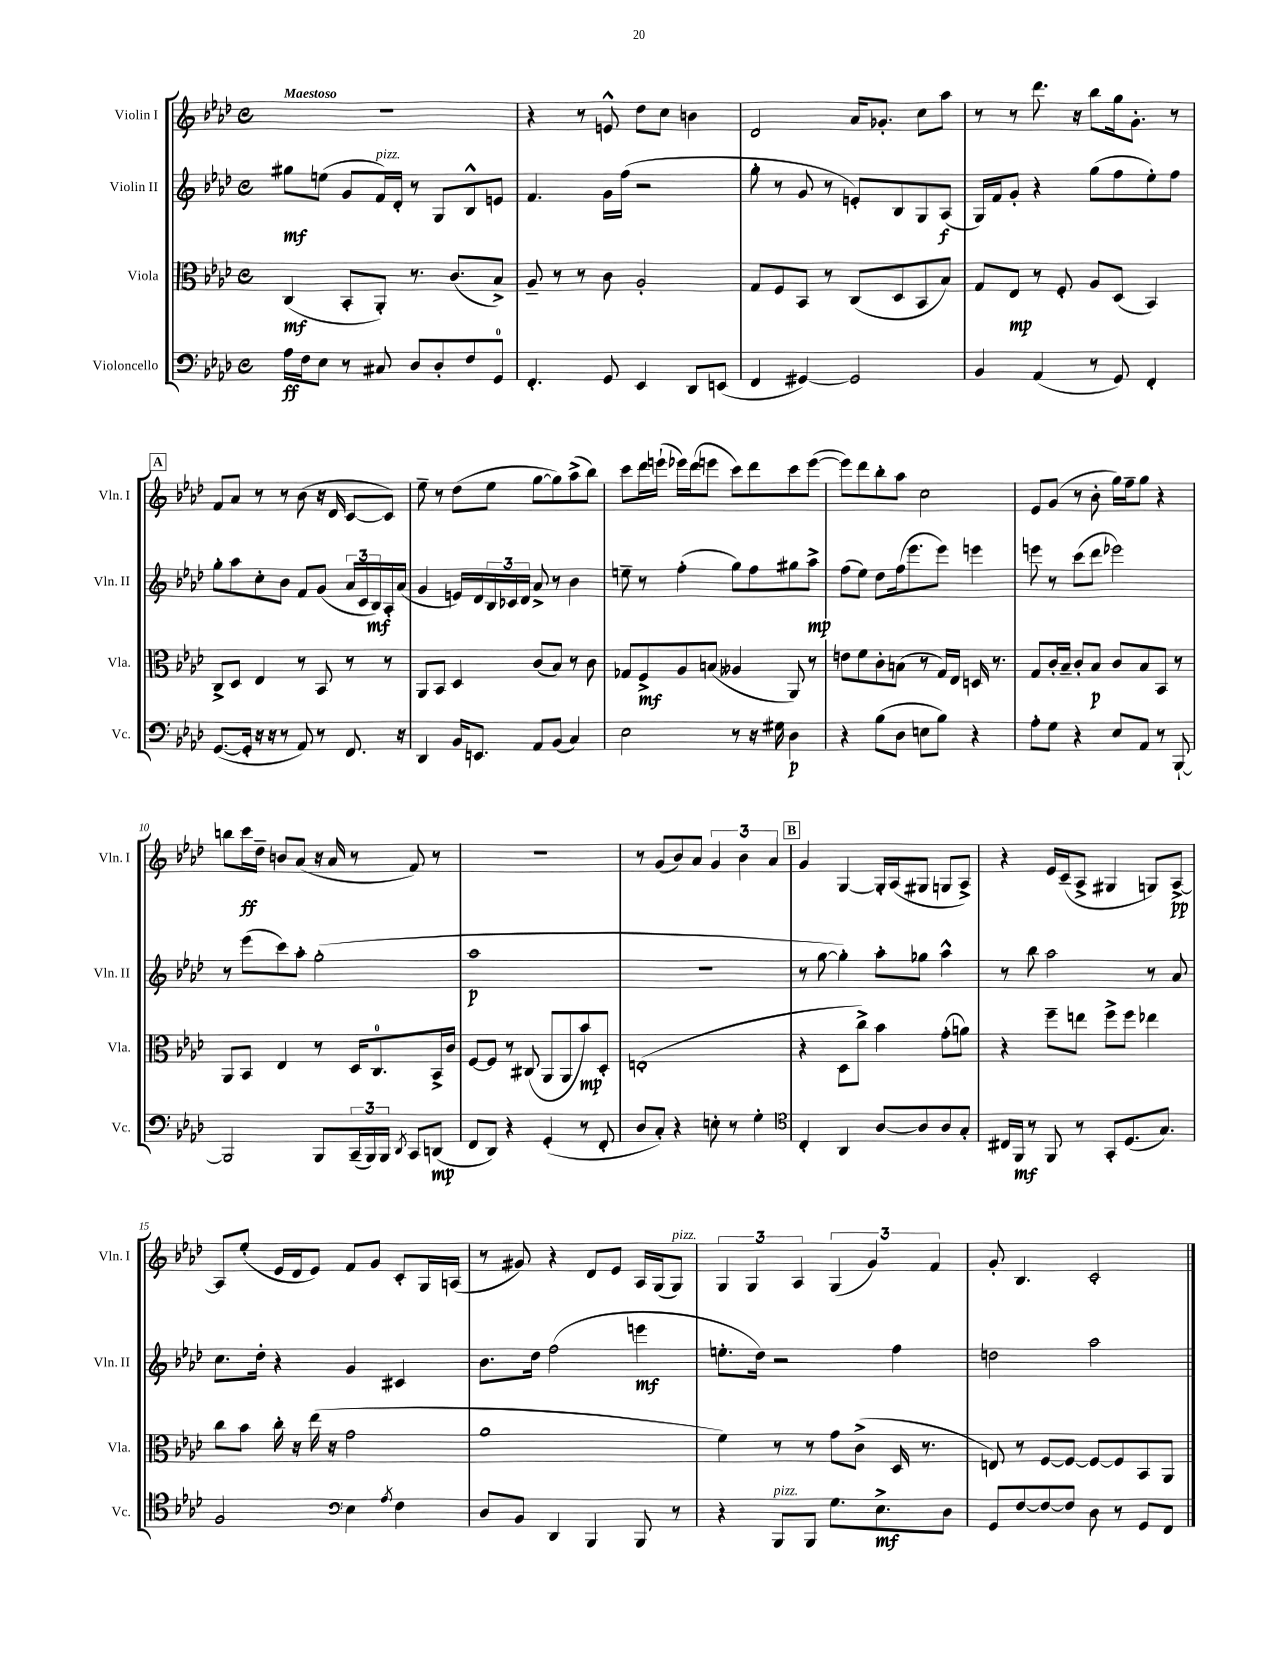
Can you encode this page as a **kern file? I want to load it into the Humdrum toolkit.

**kern	**dynam	**kern	**dynam	**kern	**dynam	**kern	**dynam
*part4	*part4	*part3	*part3	*part2	*part2	*part1	*part1
*staff4	*staff4	*staff3	*staff3	*staff2	*staff2	*staff1	*staff1
*I"Violoncello	*	*I"Viola	*	*I"Violin II	*	*I"Violin I	*
*I'Vc.	*	*I'Vla.	*	*I'Vln. II	*	*I'Vln. I	*
*clefF4	*	*clefC3	*	*clefG2	*	*clefG2	*
*k[b-e-a-d-]	*	*k[b-e-a-d-]	*	*k[b-e-a-d-]	*	*k[b-e-a-d-]	*
*M4/4	*	*M4/4	*	*M4/4	*	*M4/4	*
*met(c)	*	*met(c)	*	*met(c)	*	*met(c)	*
=1	=1	=1	=1	=1	=1	=1	=1
!	!	!	!	!	!	!LO:TX:a:B:t=Maestoso	!
16A-\LL	ff	(4C/	mf	8gg#X\L	mf	1r	.
16F\J	.	.	.	.	.	.	.
8E-\J	.	.	.	(8een\J	.	.	.
8r	.	8BB-'/L	.	8g/L	.	.	.
!	!	!	!	!LO:TX:a:i:t=pizz.	!	!	!
8C#X/	.	8AA-'/J)	.	16f/L)	.	.	.
.	.	.	.	16d-'/JJ	.	.	.
8D-/L	.	8.r	.	8r	.	.	.
8D-'/	.	.	.	8G/L	.	.	.
.	.	(8.c/L	.	.	.	.	.
8F/	.	.	.	8B-^^/	.	.	.
8GG/J	.	8B-^/J)	.	8en/J	.	.	.
=2	=2	=2	=2	=2	=2	=2	=2
4.FF'/	.	8A-~/	.	4.f/	.	4r	.
.	.	8r	.	.	.	.	.
.	.	8r	.	.	.	8r	.
8GG/	.	8c\	.	16g\LL	.	8en^^/	.
.	.	.	.	(16ff\JJ	.	.	.
4EE-/	.	2A-'/	.	2r	.	8dd-\L	.
.	.	.	.	.	.	8cc\J	.
8DD-/L	.	.	.	.	.	4bn\	.
(8EEn/J	.	.	.	.	.	.	.
=3	=3	=3	=3	=3	=3	=3	=3
4FF/	.	8G/L	.	8gg'\	.	2d-/	.
.	.	8F/	.	8r	.	.	.
[4GG#X/)	.	8BB-/J	.	8g/	.	.	.
.	.	8r	.	8r	.	.	.
2GG#/]	.	(8C/L	.	8en'/L)	.	16a-/KL	.
.	.	.	.	.	.	8.g-X'/J	.
.	.	8D-/	.	8B-/	.	.	.
.	.	8BB-/	.	8G/	.	8cc\L	.
.	.	8B-/J)	.	(8A-/J	f	8aa-\J	.
=4	=4	=4	=4	=4	=4	=4	=4
4BB-/	.	8G/L	.	16G/LL)	.	8r	.
.	.	.	.	16f/J	.	.	.
.	.	8E-/J	mp	8g'/J	.	8r	.
(4AA-/	.	8r	.	4r	.	8.ddd-\	.
.	.	8F'/	.	.	.	.	.
.	.	.	.	.	.	16r	.
8r	.	8A-/L	.	(8gg\L	.	8bb-\L	.
8GG/)	.	(8D-/J	.	8ff\	.	16gg\k	.
.	.	.	.	.	.	8.g'\J	.
4FF'/	.	4BB-/)	.	8ee-'\)	.	.	.
.	.	.	.	8ff\J	.	8r	.
!!LO:LB:g=z
!!LO:REH:place=s1:t=A
=5	=5	=5	=5	=5	=5	=5	=5
([8.GG/L	.	8C^/L	.	8gg'\L	.	8f/L	.
.	.	8D-/J	.	8aa-\	.	8a-/J	.
16GG'/Jk]	.	.	.	.	.	.	.
16r	.	4E-/	.	8cc'\	.	8r	.
16r	.	.	.	.	.	.	.
8r	.	.	.	8b-\J	.	8r	.
8AA-/)	.	8r	.	8f/L	.	(8b-\	.
8r	.	8BB-/	.	(8g/J	.	16r	.
.	.	.	.	.	.	16d-/	.
8.FF/	.	8r	.	24a-/LL	.	[8c/L	.
.	.	.	.	24c/	.	.	.
.	.	.	.	24B-/)	mf	.	.
.	.	8r	.	16A-'/	.	8c/J])	.
16r	.	.	.	(16a-/JJ	.	.	.
=6	=6	=6	=6	=6	=6	=6	=6
4DD-/	.	8AA-/L	.	4g/	.	8ee-~\	.
.	.	8BB-/J	.	.	.	8r	.
16BB-/KL	.	4D-/	.	16en/LL)	.	(8dd-\L	.
8.EEn/J	.	.	.	16d-/	.	.	.
.	.	.	.	24B-/	.	8ee-\J	.
.	.	.	.	24c-X/	.	.	.
.	.	.	.	24d-/JJ	.	.	.
8AA-/L	.	(8c/L	.	8a-^/	.	[8gg\L	.
(8BB-/J	.	8B-/J)	.	8r	.	8gg\])	.
4C/)	.	8r	.	4b-\	.	(8aa-^\	.
.	.	8c\	.	.	.	8bb-\J)	.
=7	=7	=7	=7	=7	=7	=7	=7
2E-\	.	8G-X/L	.	8een~\	.	8ccc\L	.
.	.	8F^/	mf	8r	.	16ddd-\L	.
.	.	.	.	.	.	(16eeen`\JJ	.
.	.	8A-/	.	(4ff'\	.	16eee-X\LL)	.
.	.	.	.	.	.	(16ddd-\J	.
.	.	(8Bn/J	.	.	.	8eeen\J	.
8r	.	4A--X/	.	8gg\L)	.	8ccc\L)	.
16r	.	.	.	8ff\	.	8ddd-\	.
16G#X\	.	.	.	.	.	.	.
4D-\	p	8AA-/)	.	8gg#X\	.	8ccc\	.
.	.	8r	.	8aa-^\J	mp	([8eee\J	.
=8	=8	=8	=8	=8	=8	=8	=8
4r	.	8en\L	.	(8ff\L	.	8eee\L])	.
.	.	8f\	.	8ee-\J)	.	8ddd-\	.
(8B-\L	.	8c'\	.	8dd-\L	.	8bb-'\	.
8D-\J	.	(8Bn\J	.	(16ff\k	.	8aa-\J	.
.	.	.	.	8.eee-\	.	.	.
8En\L	.	8r	.	.	.	2cc\	.
8B-\J)	.	16G/LL)	.	8eee-\J)	.	.	.
.	.	16E-/JJ	.	.	.	.	.
4r	.	16Dn/	.	4eeen\	.	.	.
.	.	8.r	.	.	.	.	.
=9	=9	=9	=9	=9	=9	=9	=9
8A-'\L	.	8G/L	.	8eeen\	.	8e-/L	.
8G\J	.	16c'/L	.	8r	.	(8g/J	.
.	.	16B-~/JJ	.	.	.	.	.
4r	.	8c'/L	.	(8ccc\L	.	8r	.
.	.	8B-/J	p	8ddd-\J	.	8b-'\	.
8E-/L	.	8c/L	.	2eee-X\)	.	16gg\LL)	.
.	.	.	.	.	.	16ff~\J	.
8AA-/J	.	8B-/	.	.	.	8gg\J	.
8r	.	8BB-/J	.	.	.	4r	.
[8BBB-`/	.	8r	.	.	.	.	.
!!LO:LB:g=z
=10	=10	=10	=10	=10	=10	=10	=10
2BBB-/]	.	8AA-/L	.	8r	.	8bbn\L	.
.	.	8BB-/J	.	(8eee-\L	.	16ccc\L	ff
.	.	.	.	.	.	16dd-~\JJ	.
.	.	4E-/	.	8ccc\)	.	8bn/L	.
.	.	.	.	8aa-'\J	.	(8a-/J	.
8BBB-/L	.	8r	.	(2gg'\	.	16r	.
.	.	.	.	.	.	16a-/	.
(24CC~/L	.	16D-/KL	.	.	.	8r	.
24BBB-/)	.	.	.	.	.	.	.
.	.	8.C/	.	.	.	.	.
24BBB-/JJ	.	.	.	.	.	.	.
8qDD-/	.	.	.	.	.	.	.
8CC/L	.	.	.	.	.	8f/)	.
(8DDn/J	mp	16BB-^/L	.	.	.	8r	.
.	.	16c/JJ	.	.	.	.	.
=11	=11	=11	=11	=11	=11	=11	=11
8FF/L	.	[8F/L	.	1aa-	p	1r	.
8DD-/J)	.	8F/J]	.	.	.	.	.
4r	.	8r	.	.	.	.	.
.	.	(8C#X/	.	.	.	.	.
(4GG'/	.	8AA-/L	.	.	.	.	.
.	.	8AA-/	.	.	.	.	.
8r	.	8b-/)	mp	.	.	.	.
8FF'/	.	8D-'/J	.	.	.	.	.
=12	=12	=12	=12	=12	=12	=12	=12
8D-/L	.	(1En'	.	1r	.	8r	.
8C'/J)	.	.	.	.	.	(8g/L	.
4r	.	.	.	.	.	8b-/)	.
.	.	.	.	.	.	8a-/J	.
8En'\	.	.	.	.	.	6g/	.
8r	.	.	.	.	.	.	.
.	.	.	.	.	.	6b-\	.
4G'\	.	.	.	.	.	.	.
.	.	.	.	.	.	6a-/	.
!!LO:REH:place=s1:t=B
=13	=13	=13	=13	=13	=13	=13	=13
*clefC4	*	*	*	*	*	*	*
4C'/	.	4r	.	8r	.	4g/	.
.	.	.	.	[8gg\	.	.	.
4AA-/	.	8D-\L	.	4gg'\])	.	[4G/	.
.	.	8cc^\J)	.	.	.	.	.
[8A-/L	.	4b-\	.	8aa-'\L	.	16G'/LL]	.
.	.	.	.	.	.	(16A-/J	.
8A-/]	.	.	.	8gg-X\J	.	8G#X/J	.
8A-/	.	(8g'\L	.	4aa-^^\	.	8Gn/L	.
8G'/J	.	8an\J)	.	.	.	8A-^/J)	.
=14	=14	=14	=14	=14	=14	=14	=14
16C#X/LL	.	4r	.	8r	.	4r	.
16FF/JJ	mf	.	.	.	.	.	.
8r	.	.	.	8bb-\	.	.	.
8FF/	.	8ff~\L	.	2aa-\	.	16e-/LL	.
.	.	.	.	.	.	(16c~/J	.
8r	.	8een\J	.	.	.	8A-^/J	.
8GG'/L	.	8ff^\L	.	.	.	4G#X/	.
(8.D-/	.	8ff\J	.	.	.	.	.
.	.	4ee-X\	.	8r	.	8Gn/L)	.
8.G/J)	.	.	.	.	.	.	.
.	.	.	.	8a-/	.	[8A-^/J	pp
!!LO:LB:g=z
=15	=15	=15	=15	=15	=15	=15	=15
2F/	.	8cc\L	.	8.cc\L	.	8A-/L]	.
.	.	8b-\J	.	.	.	(8ee-'/J	.
.	.	.	.	16dd-'\Jk	.	.	.
.	.	16cc'\	.	4r	.	16e-/LL	.
.	.	16r	.	.	.	16d-/J	.
.	.	(16ee-\	.	.	.	8e-/J)	.
.	.	16r	.	.	.	.	.
*clefF4	*	*	*	*	*	*	*
4E-\	.	2g\	.	4g/	.	8f/L	.
.	.	.	.	.	.	8g/J	.
8qA-/	.	.	.	.	.	.	.
4F\	.	.	.	4c#X/	.	8c'/L	.
.	.	.	.	.	.	16G/L	.
.	.	.	.	.	.	(16An/JJ	.
=16	=16	=16	=16	=16	=16	=16	=16
8D-/L	.	1a-	.	8.b-\L	.	8r	.
8BB-/J	.	.	.	.	.	8g#X/)	.
.	.	.	.	16dd-\Jk	.	.	.
4DD-/	.	.	.	(2ff\	.	4r	.
4BBB-/	.	.	.	.	.	8d-/L	.
.	.	.	.	.	.	8e-/J	.
8BBB-/	.	.	.	4eeen\	mf	16A-/LL	.
.	.	.	.	.	.	(16G/J	.
!	!	!	!	!	!	!LO:TX:a:i:t=pizz.	!
8r	.	.	.	.	.	8G/J)	.
=17	=17	=17	=17	=17	=17	=17	=17
4r	.	4f\)	.	8.een'\L	.	6G/	.
.	.	.	.	.	.	6G/	.
.	.	.	.	16dd-\Jk)	.	.	.
!LO:TX:a:i:t=pizz.	!	!	!	!	!	!	!
8BBB-/L	.	8r	.	2r	.	.	.
.	.	.	.	.	.	6A-/	.
8BBB-/J	.	8r	.	.	.	.	.
8.G\L	.	8g\L	.	.	.	(6G/	.
.	.	(8c^\J	.	.	.	.	.
.	.	.	.	.	.	6g/)	.
8.E-^\	mf	.	.	.	.	.	.
.	.	16D-/	.	4ff\	.	.	.
.	.	8.r	.	.	.	.	.
.	.	.	.	.	.	6f/	.
8D-\J	.	.	.	.	.	.	.
=18	=18	=18	=18	=18	=18	=18	=18
8GG/L	.	8En/)	.	2ddn\	.	8g'/	.
[8F/	.	8r	.	.	.	4.B-/	.
8F/_	.	[8F/L	.	.	.	.	.
8F/J]	.	8F/J_	.	.	.	.	.
8D-\	.	8F/L_	.	2aa-\	.	2c'/	.
8r	.	8F/]	.	.	.	.	.
8GG/L	.	8BB-/	.	.	.	.	.
8FF/J	.	8AA-/J	.	.	.	.	.
==	==	==	==	==	==	==	==
*-	*-	*-	*-	*-	*-	*-	*-
